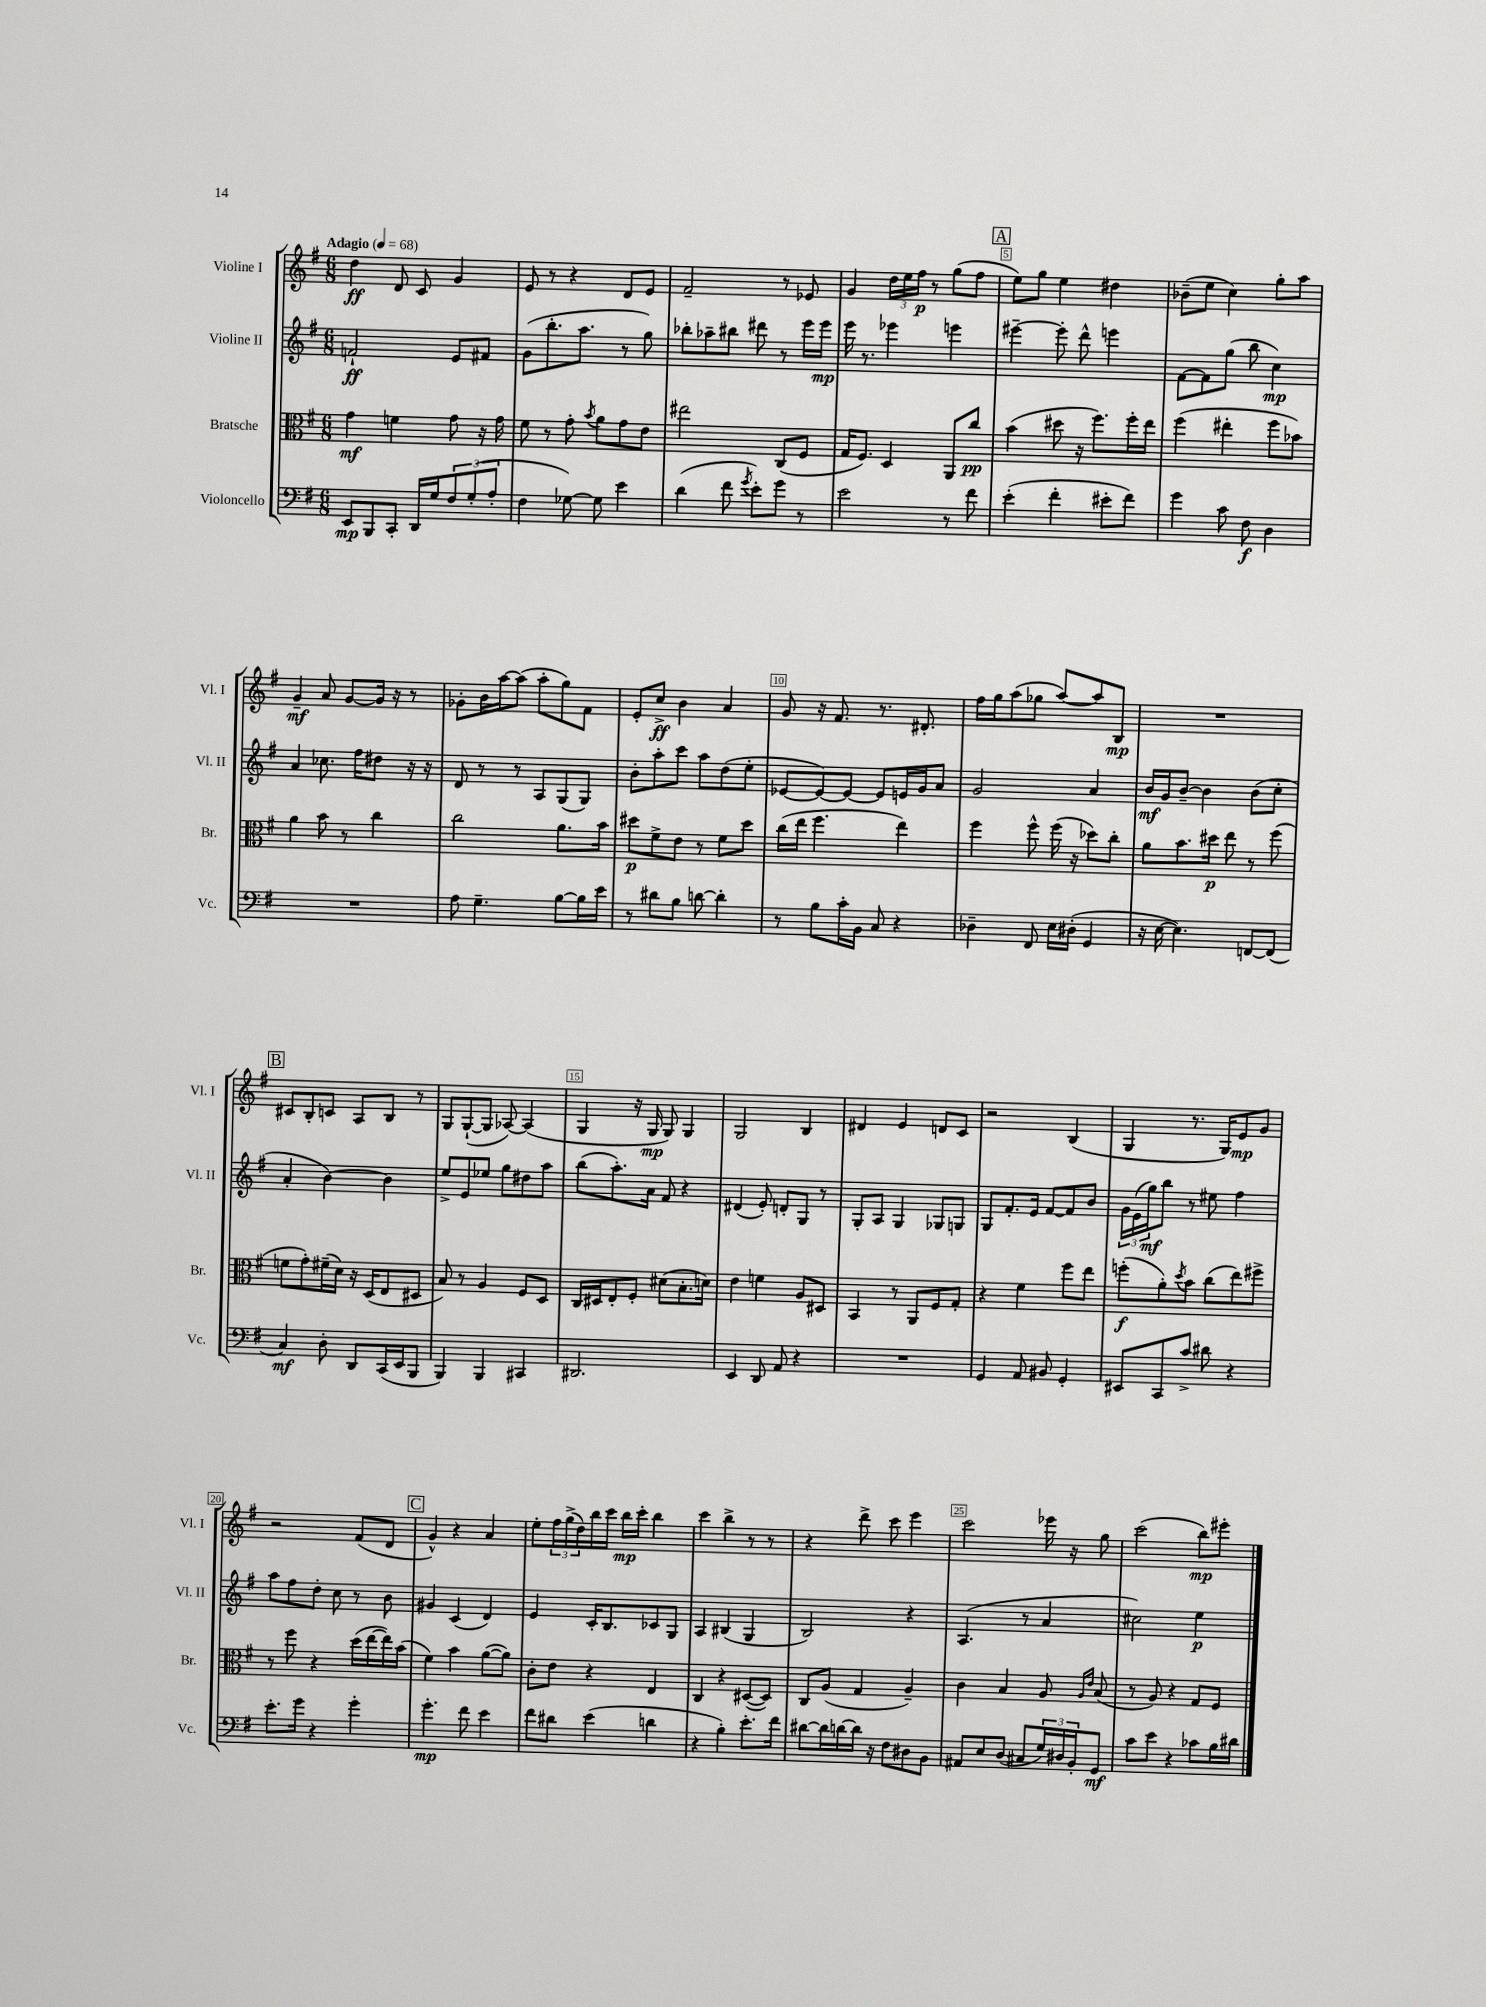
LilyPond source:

<<
\new StaffGroup <<
\new Staff = "s0" \with { instrumentName = "Violine I" shortInstrumentName = "Vl. I" } {
    \clef treble \key g \major \numericTimeSignature \time 6/8 \tempo "Adagio" 4 = 68
    d''4\ff d'8 c'8 g'4 |
    e'8 r8 r4 d'8 e'8 |
    fis'2-- r8 ees'8 |
    g'4 \tuplet 3/2 { d''16 e''16 fis''16\p } r8 g''8( fis''8 |
    \mark \markup { \box "A" } e''8) g''8 e''4 dis''4 |
    bes'8--( e''8 c''4) g''8-. a''8 |
    g'4--\mf a'8 g'8~ g'16 r16 r8 |
    ges'8-. b'16 a''16~ a''8( a''8-. g''8) fis'8 |
    e'8-. c''8->\ff b'4 a'4 |
    g'8 r16 fis'8. r8. dis'8.-. |
    fis''16 g''16 a''8( ges''8 a''8~) a''8 b8\mp |
    R2. |
    \mark \markup { \box "B" } cis'8 b8-. c'8 a8 b8 r8 |
    g8 g8~-!( g8 aes8~) aes4( |
    g4 r16 g16\mp g8) g4 |
    g2 b4 |
    dis'4 e'4 d'8 c'8 |
    r2 b4( |
    g4 r8. g16) e'8\mp g'8 |
    r2 fis'8( d'8 |
    \mark \markup { \box "C" } g'4-^) r4 a'4 |
    e''8-. \tuplet 3/2 { fis''16 g''16->( d''16) } b''16 c'''16 b''16\mp c'''16-. b''4 |
    c'''4 b''4-> r8 r8 |
    r4 d'''8-> c'''8 e'''4 |
    c'''2 ees'''16 r16 g''8 |
    c'''2( b''8\mp) eis'''8-. \bar "|." |
}
\new Staff = "s1" \with { instrumentName = "Violine II" shortInstrumentName = "Vl. II" } {
    \clef treble \key g \major \numericTimeSignature \time 6/8
    f'2-!\ff e'8 fis'8 |
    g'8( b''8.-. a''8. r8 g''8) |
    bes''8-. aes''8-- bis''8 dis'''8 r8 e'''16 e'''16\mp |
    e'''16 r8. ees'''4 e'''4 |
    \mark \markup { \box "A" } eis'''4~-- eis'''8-. d'''8-^ e'''4 |
    fis'8~ fis'8 g''8( b''8 c''4\mp) |
    a'4 ces''8. fis''16 dis''8 r16 r16 |
    d'8 r8 r8 a8 g8( g8) |
    b'8-. a''8-. c'''8 a''8 d''8( e''8-. |
    ees'8~ ees'8~) ees'8~ ees'8 e'16 g'16 a'8 |
    g'2 a'4 |
    b'16\mf g'16 b'8~-- b'4 b'8( c''8-. |
    \mark \markup { \box "B" } a'4-. b'4~) b'4 |
    e''8-> e'8 ees''8 g''8 dis''8 a''8 |
    b''8( a''8.-.) a'16 fis'8 r4 |
    dis'4( e'8-.) d'8-. g8 r8 |
    g8-. a8 g4 ges8 g8 |
    g8 fis'8.-. e'16 fis'8~ fis'8 b'8 |
    \tuplet 3/2 { g'16 e'16( g''16\mf) } b''8 r8 eis''8 fis''4 |
    a''8 fis''8 d''8-. c''8 r8 b'8 |
    \mark \markup { \box "C" } gis'4 c'4( d'4) |
    e'4 c'16-. b8. ces'8 g8 |
    a4 bis4( g4 |
    b2) r4 |
    a4.( r8 a'4 |
    cis''2) e''4\p \bar "|." |
}
\new Staff = "s2" \with { instrumentName = "Bratsche" shortInstrumentName = "Br." } {
    \clef alto \key g \major \numericTimeSignature \time 6/8
    g'4\mf f'4 g'8 r16 g'16 |
    fis'8 r8 g'8-. \acciaccatura { b'8 } a'8 g'8 e'8 |
    eis''2 c8( fis8 |
    g16 fis8.) d4 a,8 c''8\pp |
    \mark \markup { \box "A" } b'4( dis''8 r16 fis''8.) fis''16-. e''16 |
    fis''4( eis''4-. fis''8 bes'8) |
    a'4 b'8 r8 c''4 |
    c''2 a'8. b'16 |
    dis''8\p fis'8-> e'8 r8 fis'8 dis''8 |
    c''16( e''16 fis''4. e''4) |
    fis''4 fis''8-^ fis''16( r16 des''8) c''8-. |
    a'8 b'8. dis''16\p e''8 r8 fis''8( |
    \mark \markup { \box "B" } f'8 g'8-.) fis'16--( d'16) r16 d16( e8 dis8 |
    b8) r8 a4 fis8 d8 |
    c16 dis16 e8-. fis8-. dis'8( b8.-. d'16) |
    e'4 f'4 a8 dis8 |
    b,4 r8 a,8 fis8 g8-. |
    r4 fis'4 fis''8 e''8 |
    f''8-.\f( a'8-.) \acciaccatura { d''8 } b'8 c''8( e''8) fis''8-> |
    r8 fis''8 r4 d''16( e''16~ e''16) b'16( |
    \mark \markup { \box "C" } fis'4) b'4 a'8~( a'8) |
    c'8-. e'8 r4 e4 |
    c4 r4 dis8~( dis8) |
    c8 a8( g4 a4--) |
    c'4 b4 a8 \grace { a16 e'16 } b8( |
    r8 a8) r4 g8 fis8 \bar "|." |
}
\new Staff = "s3" \with { instrumentName = "Violoncello" shortInstrumentName = "Vc." } {
    \clef bass \key g \major \numericTimeSignature \time 6/8
    e,8\mp b,,8 c,8-. d,16 g16 \tuplet 3/2 { fis8 g8-.( a8-. } |
    fis4 ges8~) ges8 e'4 |
    d'4( fis'8 \acciaccatura { g'8 } e'8-.) g'8 r8 |
    e'2 r8 fis'8 |
    \mark \markup { \box "A" } e'4-.( fis'4-. eis'8-. fis'8) |
    g'4 c'8 fis8\f d4 |
    R2. |
    a8 g4.-- b8~ b16 e'16 |
    r8 dis'8 b8 d'8~ d'4-. |
    r8 b8 c'16-. b,16 c8 r4 |
    des4-- fis,8 e16 dis16-.( g,4 |
    r16 e16~ e4.) f,8~ f,8( |
    \mark \markup { \box "B" } c4\mf) d8-. d,8 c,16( e,16 b,,8 |
    b,,4) b,,4 cis,4 |
    dis,2. |
    e,4 d,8 a,8 r4 |
    R2. |
    g,4 a,8 bis,8 g,4-. |
    eis,8 c,8 c'8-> dis'8 r4 |
    e'8.-. g'16 r4 g'4-. |
    \mark \markup { \box "C" } g'4.-.\mp fis'8 e'4 |
    fis'8 dis'8 e'4( d'4 |
    r4 b4-.) e'8.-. fis'16 |
    dis'8~ dis'16 d'16~ d'16 r16 fis8 dis8 b,8 |
    ais,8 e8 d8( cis8 \tuplet 3/2 { g16) dis16 b,16-. } g,8\mf |
    c'8 e'8 r4 ces'8 b16 dis'16 \bar "|." |
}
>>
>>
\layout { \context { \Score \override BarNumber.break-visibility = ##(#f #t #t) barNumberVisibility = #(every-nth-bar-number-visible 5) \override BarNumber.stencil = #(make-stencil-boxer 0.1 0.3 ly:text-interface::print) } }
